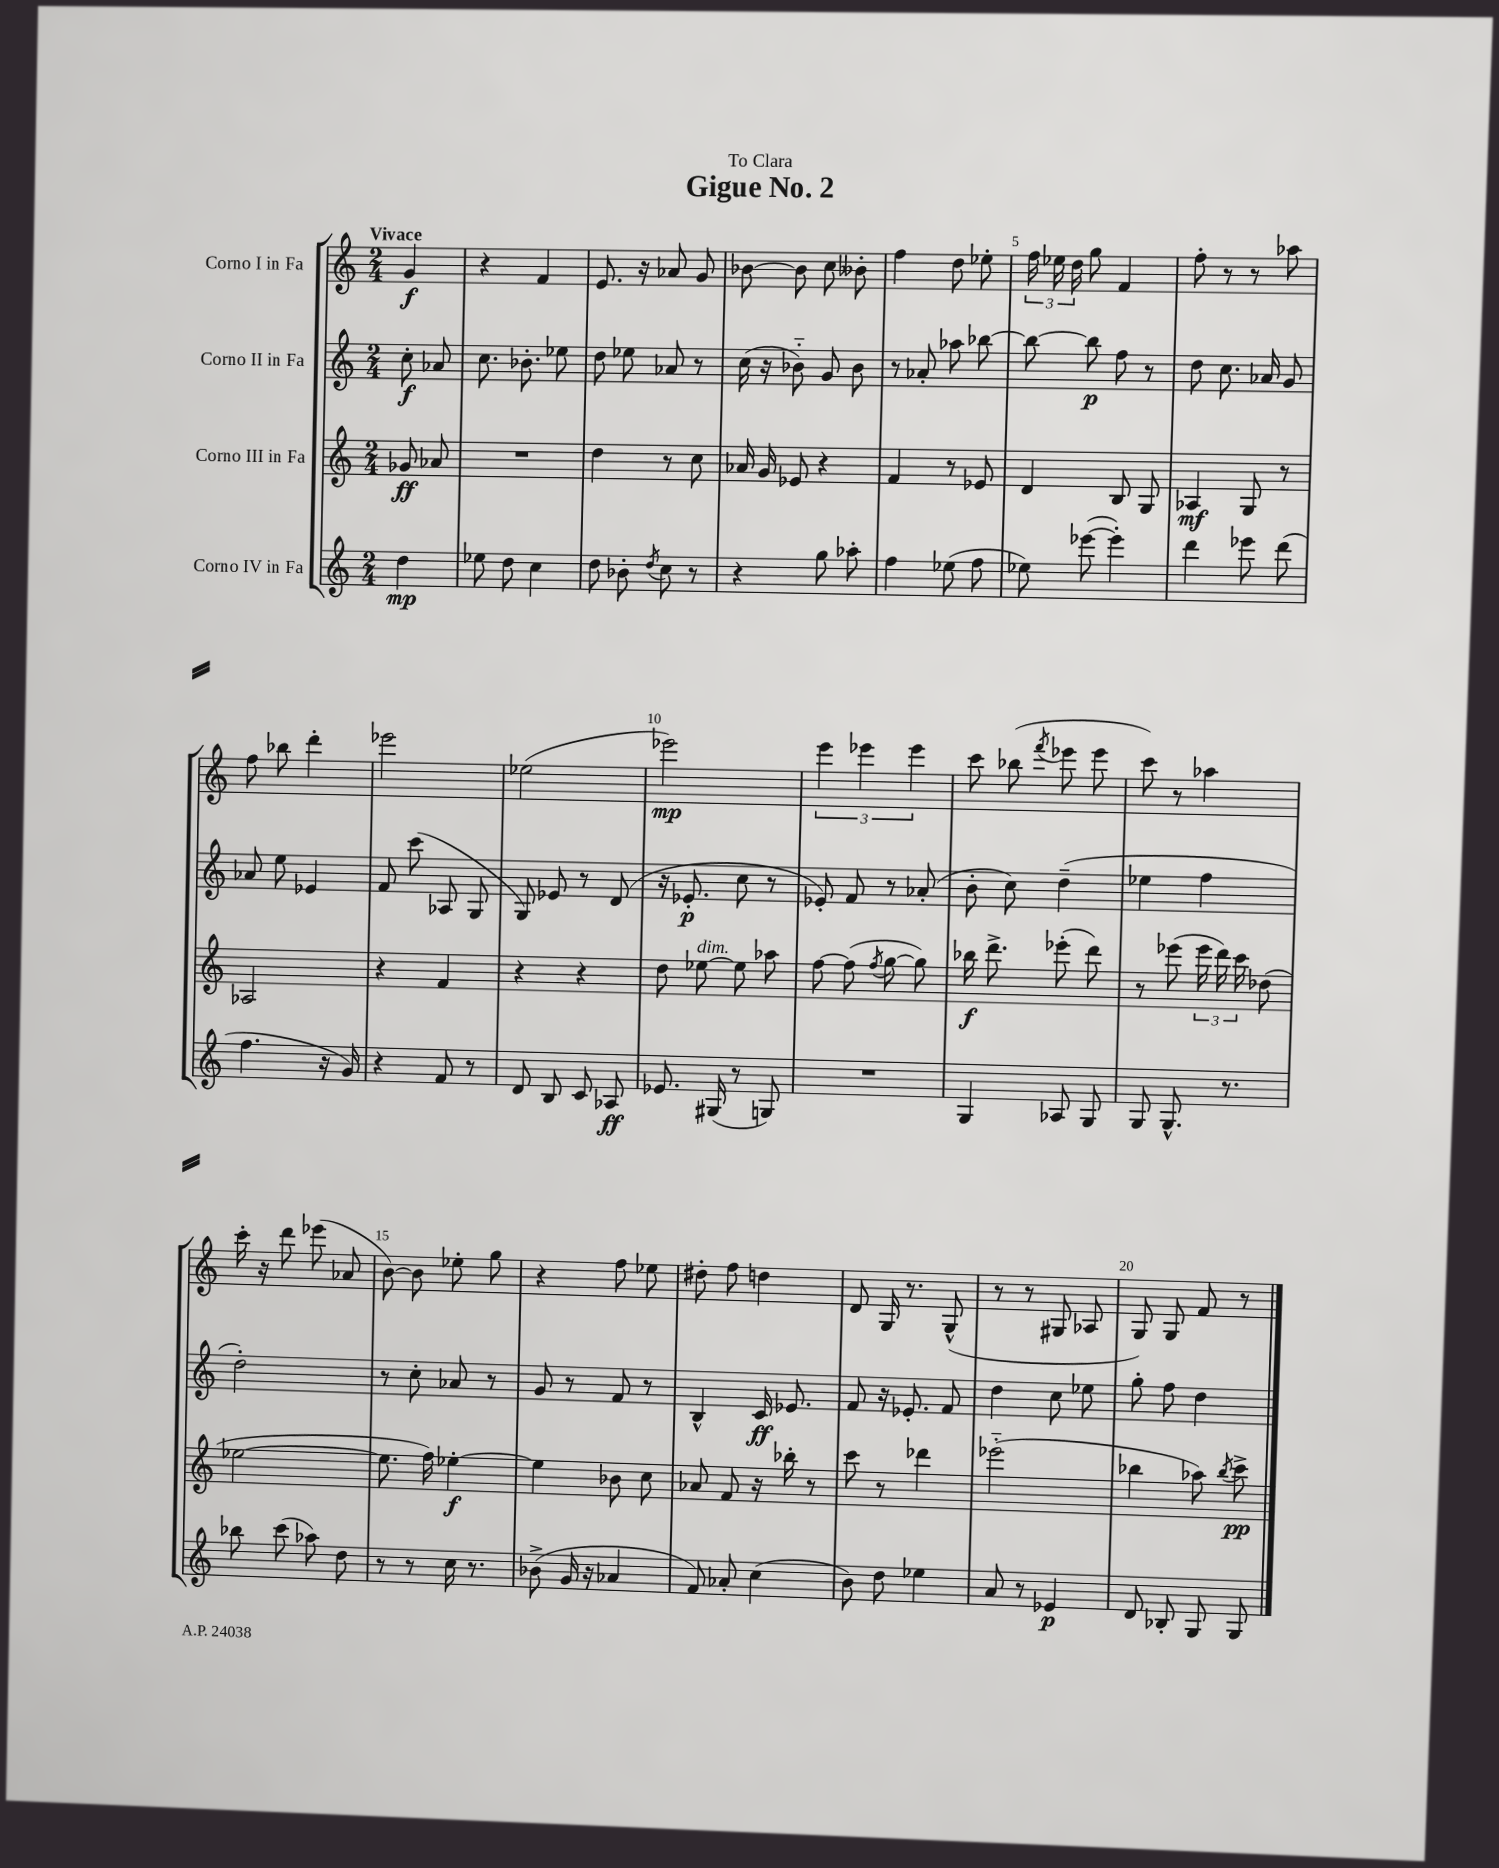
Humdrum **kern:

**kern	**dynam	**kern	**dynam	**kern	**dynam	**kern	**dynam
*part4	*part4	*part3	*part3	*part2	*part2	*part1	*part1
*staff4	*staff4	*staff3	*staff3	*staff2	*staff2	*staff1	*staff1
*I"Corno IV in Fa	*	*I"Corno III in Fa	*	*I"Corno II in Fa	*	*I"Corno I in Fa	*
*clefG2	*	*clefG2	*	*clefG2	*	*clefG2	*
*k[]	*	*k[]	*	*k[]	*	*k[]	*
*M2/4	*	*M2/4	*	*M2/4	*	*M2/4	*
=	=	=	=	=	=	=	=
!	!	!	!	!	!	!LO:TX:a:B:t=Vivace	!
4dd\	mp	8g-X/	ff	8cc'\	f	4g/	f
.	.	8a-X/	.	8a-X/	.	.	.
=1	=1	=1	=1	=1	=1	=1	=1
8ee-X\	.	2r	.	8.cc\	.	4r	.
8dd\	.	.	.	.	.	.	.
.	.	.	.	8.b-X'\	.	.	.
4cc\	.	.	.	.	.	4f/	.
.	.	.	.	8ee-X\	.	.	.
=2	=2	=2	=2	=2	=2	=2	=2
8dd\	.	4dd\	.	8dd\	.	8.e/	.
8b-X'\	.	.	.	8ee-X\	.	.	.
.	.	.	.	.	.	16r	.
8qdd/	.	.	.	.	.	.	.
8cc\	.	8r	.	8a-X/	.	8a-X/	.
8r	.	8cc\	.	8r	.	8g/	.
=3	=3	=3	=3	=3	=3	=3	=3
4r	.	16a-X/	.	(16cc\	.	[8b-X\	.
.	.	16g/	.	16r	.	.	.
.	.	8e-X/	.	8b-X\)	.	8b-\]	.
8gg\	.	4r	.	8g/	.	8cc\	.
8aa-X'\	.	.	.	8b-\	.	8b--X'\	.
=4	=4	=4	=4	=4	=4	=4	=4
4ff\	.	4f/	.	8r	.	4ff\	.
.	.	.	.	8a-X'/	.	.	.
(8ee-X\	.	8r	.	8aa-X\	.	8dd\	.
8ff\	.	8e-X/	.	[8bb-X\	.	8ee-X'\	.
=5	=5	=5	=5	=5	=5	=5	=5
8ee-X\)	.	4d/	.	8bb-\_	.	24ff\	.
.	.	.	.	.	.	24ee-X\	.
.	.	.	.	.	.	24dd\	.
([8eee-X\	.	.	.	8bb-\]	p	8gg\	.
4eee-'\])	.	8B/	.	8ff\	.	4f/	.
.	.	8G/	.	8r	.	.	.
=6	=6	=6	=6	=6	=6	=6	=6
4ddd\	.	4A-X/	mf	8dd\	.	8ff'\	.
.	.	.	.	8.cc\	.	8r	.
8eee-X\	.	8G/	.	.	.	8r	.
.	.	.	.	16a-X/	.	.	.
(8ddd\	.	8r	.	8g/	.	8aa-X\	.
!!LO:LB:g=z
=7	=7	=7	=7	=7	=7	=7	=7
4.ff\	.	2A-X/	.	8a-X/	.	8ff\	.
.	.	.	.	8ee\	.	8bb-X\	.
.	.	.	.	4e-X/	.	4ddd'\	.
16r	.	.	.	.	.	.	.
16g/)	.	.	.	.	.	.	.
=8	=8	=8	=8	=8	=8	=8	=8
4r	.	4r	.	8f/	.	2eee-X\	.
.	.	.	.	(8ccc\	.	.	.
8f/	.	4f/	.	8A-X/	.	.	.
8r	.	.	.	8G/	.	.	.
=9	=9	=9	=9	=9	=9	=9	=9
8d/	.	4r	.	8G/)	.	(2ee-X\	.
8B/	.	.	.	8e-X/	.	.	.
8c/	.	4r	.	8r	.	.	.
8A-X/	ff	.	.	(8d/	.	.	.
=10	=10	=10	=10	=10	=10	=10	=10
8.e-X/	.	8dd\	.	16r	.	2eee-X\)	mp
.	.	.	.	8.e-X'/	p	.	.
!	!	!LO:TX:a:i:t=dim.	!	!	!	!	!
.	.	[8ee-X\	.	.	.	.	.
(16G#X/	.	.	.	.	.	.	.
8r	.	8ee-\]	.	8cc\	.	.	.
8Gn/)	.	8aa-X\	.	8r	.	.	.
=11	=11	=11	=11	=11	=11	=11	=11
2r	.	[8ff\	.	8e-X'/)	.	6eee\	.
.	.	(8ff\]	.	8f/	.	.	.
.	.	.	.	.	.	6eee-X\	.
.	.	8qff/	.	.	.	.	.
.	.	[8gg\	.	8r	.	.	.
.	.	.	.	.	.	6eee-\	.
.	.	8gg\])	.	(8a-X'/	.	.	.
=12	=12	=12	=12	=12	=12	=12	=12
4G/	.	16bb-X\	f	8b'\	.	8ccc\	.
.	.	8.ddd^\	.	.	.	.	.
.	.	.	.	8cc\)	.	(8bb-X\	.
.	.	.	.	.	.	8qfff/	.
8A-X/	.	(8eee-X'\	.	(4dd~\	.	8eee-X\	.
8G/	.	8ddd\)	.	.	.	8eee-\	.
=13	=13	=13	=13	=13	=13	=13	=13
8G/	.	8r	.	4ee-X\	.	8ccc\)	.
8.G^^/	.	(8eee-X\	.	.	.	8r	.
.	.	24eee-\	.	4ff\	.	4aa-X\	.
.	.	24ddd\)	.	.	.	.	.
8.r	.	.	.	.	.	.	.
.	.	24ccc\	.	.	.	.	.
.	.	(8dd-X\	.	.	.	.	.
!!LO:LB:g=z
=14	=14	=14	=14	=14	=14	=14	=14
8bb-X\	.	[2ee-X\	.	2dd'\)	.	16ccc'\	.
.	.	.	.	.	.	16r	.
(8ccc\	.	.	.	.	.	8ddd\	.
8aa-X\)	.	.	.	.	.	(8eee-X\	.
8dd\	.	.	.	.	.	8a-X/	.
=15	=15	=15	=15	=15	=15	=15	=15
8r	.	8.ee-\]	.	8r	.	[8b\)	.
8r	.	.	.	8cc'\	.	8b\]	.
.	.	16ff\)	.	.	.	.	.
16cc\	.	[4ee-X'\	f	8a-X/	.	8ee-X'\	.
8.r	.	.	.	.	.	.	.
.	.	.	.	8r	.	8gg\	.
=16	=16	=16	=16	=16	=16	=16	=16
(8b-X^\	.	4ee-\]	.	8g/	.	4r	.
16g/	.	.	.	8r	.	.	.
16r	.	.	.	.	.	.	.
4a-X/	.	8b-X\	.	8f/	.	8ff\	.
.	.	8cc\	.	8r	.	8ee-X\	.
=17	=17	=17	=17	=17	=17	=17	=17
8f/)	.	8a-X/	.	4B^^/	.	8dd#X'\	.
8a-X'/	.	8f/	.	.	.	8ff\	.
(4cc\	.	16r	.	16c/	ff	4ddn\	.
.	.	16bb-X'\	.	8.e-X/	.	.	.
.	.	8r	.	.	.	.	.
=18	=18	=18	=18	=18	=18	=18	=18
8b\)	.	8ccc\	.	8f/	.	8d/	.
8dd\	.	8r	.	16r	.	16G/	.
.	.	.	.	8.e-X'/	.	8.r	.
4ee-X\	.	4ddd-X\	.	.	.	.	.
.	.	.	.	8f/	.	(8G^^/	.
=19	=19	=19	=19	=19	=19	=19	=19
8a/	.	(2eee-X\	.	4dd\	.	8r	.
8r	.	.	.	.	.	8r	.
4e-X/	p	.	.	8cc\	.	8G#X/	.
.	.	.	.	8ee-X\	.	8A-X/	.
=20	=20	=20	=20	=20	=20	=20	=20
8d/	.	4bb-X\	.	8gg'\	.	8G/)	.
8B-X'/	.	.	.	8ff\	.	8G/	.
8G/	.	8aa-X\)	.	4dd\	.	8f/	.
.	.	8qbb-/	.	.	.	.	.
8G/	.	8ccc^\	pp	.	.	8r	.
==	==	==	==	==	==	==	==
*-	*-	*-	*-	*-	*-	*-	*-
